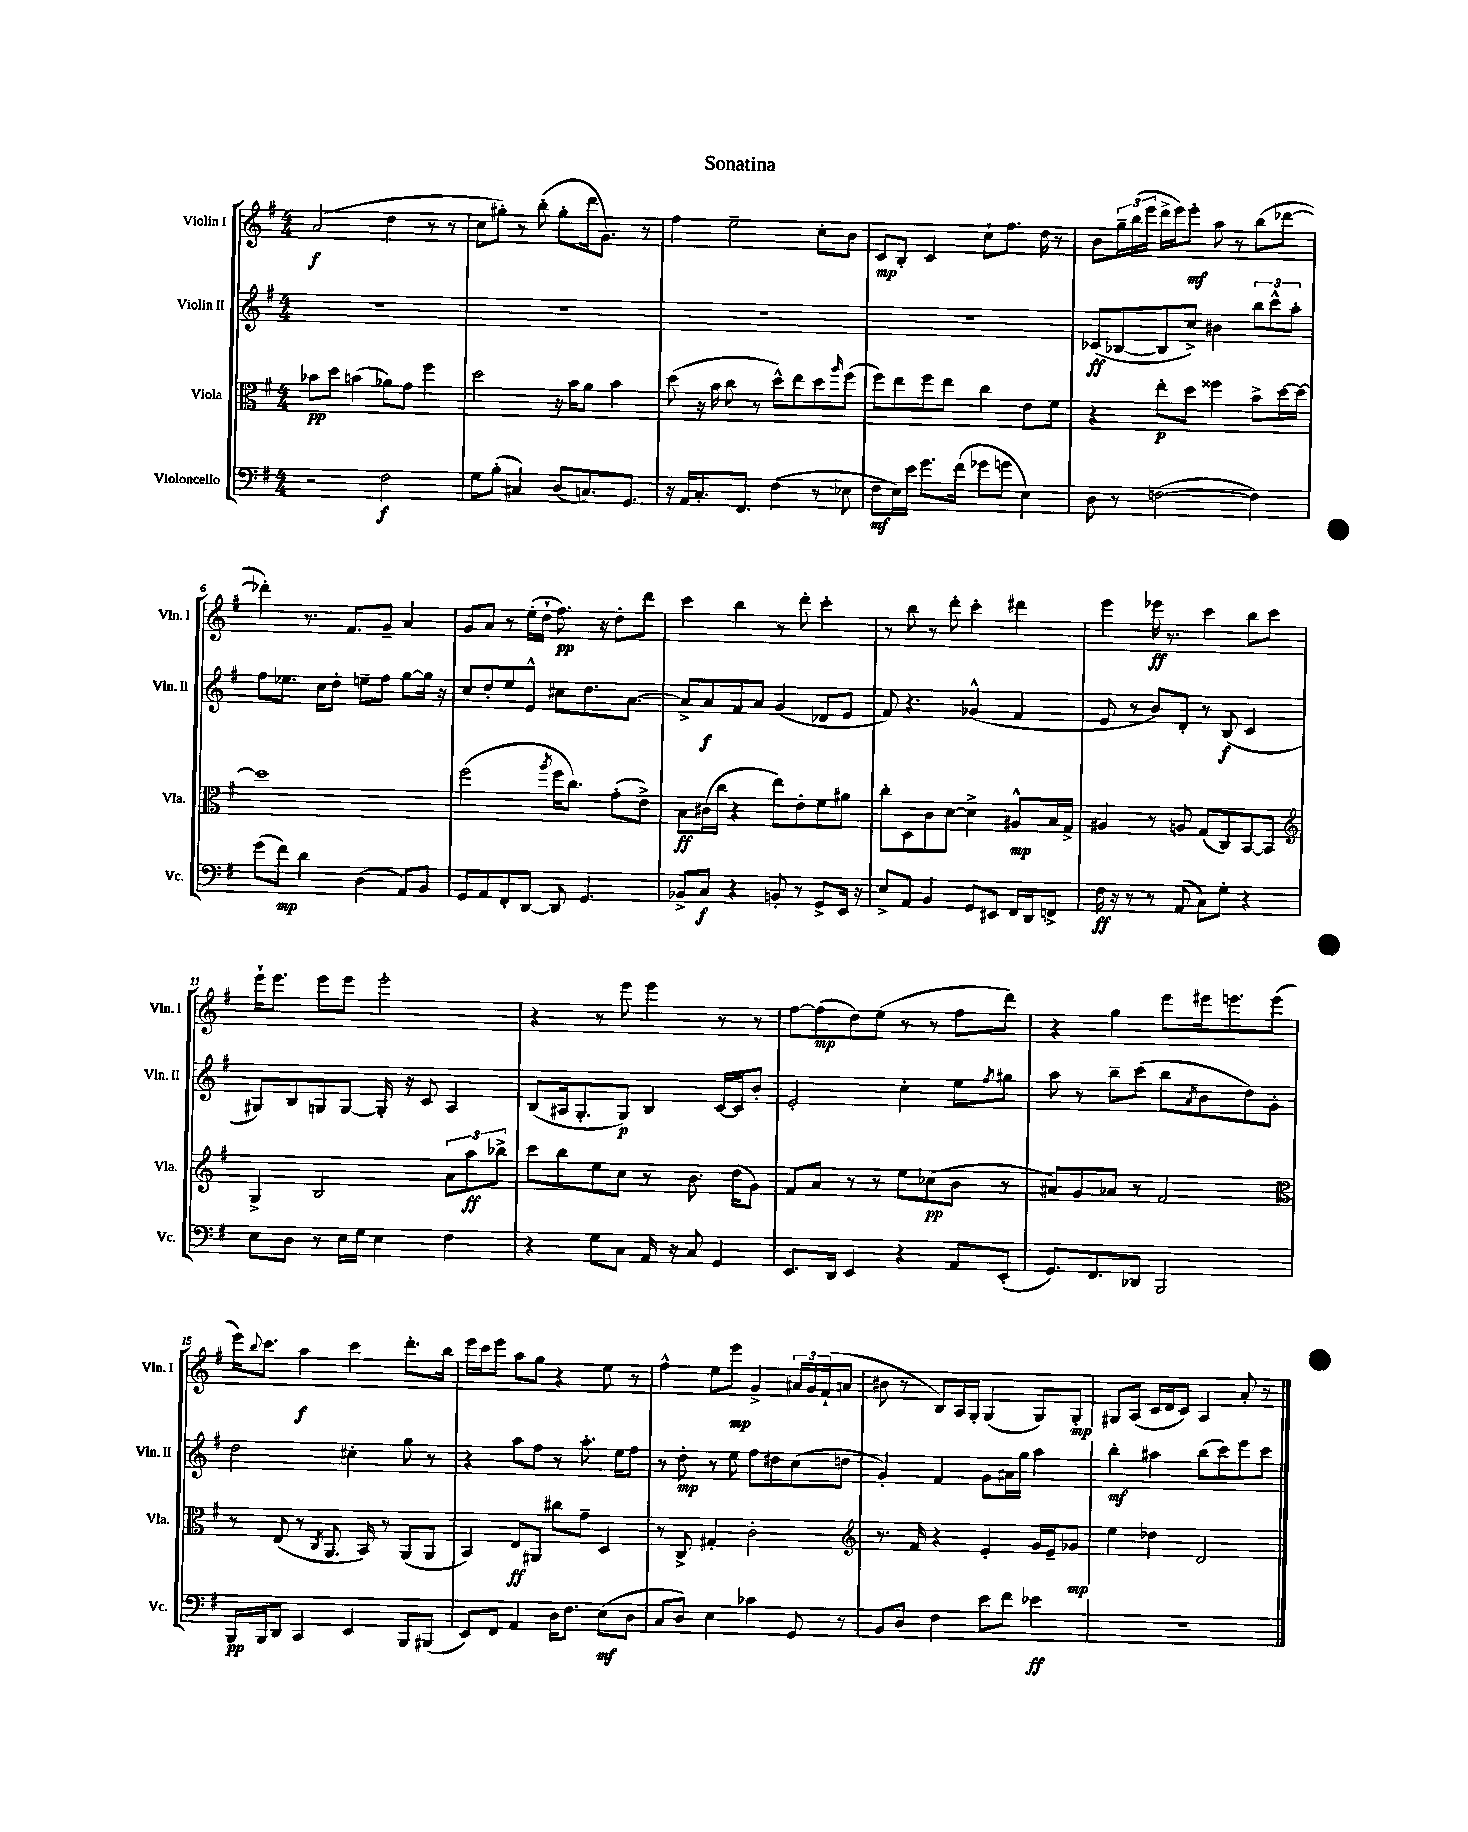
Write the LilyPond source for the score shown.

\header { title = "Sonatina" }
<<
\new StaffGroup <<
\new Staff = "s0" \with { instrumentName = "Violin I" shortInstrumentName = "Vln. I" } {
    \clef treble \key g \major \numericTimeSignature \time 4/4
    a'2\f( d''4 r8 r8 |
    c''8 gis''8-.) r8 b''8-.( gis''8-. d'''16 g'8.) r8 |
    fis''4 e''2-- c''8-. b'8 |
    c'8\mp b8-. c'4 c''8-! fis''8. d''16 r8 |
    b'8 \tuplet 3/2 { g''16-- b''16( e'''16 } d'''16-> e'''16) e'''8-.\mf a''8 r8 b''8( des'''8~ |
    des'''4-.) r8. fis'8. g'8-- a'4 |
    g'8 a'8 r8 e''16-.( d''16-! fis''8.\pp) r16 d''8-. d'''8 |
    c'''4 b''4 r8 d'''8-. c'''4-. |
    r8 b''8 r8 d'''8-. c'''4-. dis'''4 |
    e'''4 ees'''16\ff r8. c'''4 b''8 c'''8 |
    e'''16-! e'''8. e'''8 e'''8 e'''2-. |
    r4 r8 e'''8 e'''4 r8 r8 |
    fis''8~ fis''8\mp( d''8) e''8( r8 r8 fis''8 d'''8) |
    r4 g''4 e'''8 eis'''16 e'''8. e'''8( |
    e'''16) \appoggiatura { b''8 } c'''8. a''4\f c'''4 d'''8.-. b''16 |
    e'''16 c'''16 e'''8 a''8 g''8 r4 e''8 r8 |
    fis''4-^ e''8 e'''8\mp g'4-> \tuplet 3/2 { ais'16 g'16 fis'16-!( } a'8 |
    bis'8 r8 b8) a16 g16-. g4( g8) g8-.\mp |
    gis8 a8( c'16 d'16 c'8) a4 a'8-. r8 \bar "|." |
}
\new Staff = "s1" \with { instrumentName = "Violin II" shortInstrumentName = "Vln. II" } {
    \clef treble \key g \major \numericTimeSignature \time 4/4
    R1 |
    R1 |
    R1 |
    R1 |
    ces'8\ff( bes8~ bes8 c''8->) bis'4 \tuplet 3/2 { b''8 c'''8-^ a''8-. } |
    fis''8 ees''8. c''16 d''8-. e''8-- fis''8 g''8~ g''16 r16 |
    c''8 d''8-. e''8 e'8-^ cis''8 d''8. a'8.~ |
    a'8-> a'8\f fis'8 a'8 g'4( des'8 e'8 |
    fis'8) r4. ges'4-^( fis'4 |
    e'8 r8 b'8) d'8-. r8 b8\f( c'4 |
    gis8) b8 g8 g8~ g16-. r16 c'8 a4 |
    b8( ais16 g8.-. g8\p) b4 c'16~ c'16 b'8-. |
    e'2-. c''4-. e''8 \acciaccatura { fis''8 } gis''8 |
    a''8 r8 b''8-- c'''8( b''8 \acciaccatura { a'8 } b'8 d''8) g'8-. |
    d''2 cis''4-. g''8 r8 |
    r4 a''8 fis''8 r8 a''8.-. e''16 fis''8 |
    r8 d''8-.\mp r8 e''8 fis''8 dis''8 c''8( d''8 |
    g'4-.) fis'4 g'8 ais'16 g''16 a''4 |
    b''4-.\mf ais''4 b''8( c'''8) e'''8 c'''8 \bar "|." |
}
\new Staff = "s2" \with { instrumentName = "Viola" shortInstrumentName = "Vla." } {
    \clef alto \key g \major \numericTimeSignature \time 4/4
    bes'8\pp d''8 b'4( aes'8) g'8 fis''4 |
    d''2 r16 b'16 a'8 b'4 |
    d''8( r16 b'16 c''8 r8 d''8-^) e''8 d''8 \grace { a''16 } fis''8( |
    fis''8) e''8 fis''8 e''8 c''4 e'8 fis'8 |
    r4 e''8-.\p d''8 fisis''4 b'8-> d''16~ d''16~ |
    d''1 |
    fis''2( \acciaccatura { a''8 } fis''16 c''8.) g'8-.( e'8->) |
    b8\ff cis'16( c''16 r4 e''8) e'8-. fis'8 ais'8 |
    c''8-. d8 c'8 d'8~ d'4-> ais8-^\mp b16 g16-> |
    ais4 r8 a8 g8( c8) b,8~ b,8 |
    \clef treble g4-> b2 \tuplet 3/2 { a'8 a''8\ff bes''8-> } |
    c'''8 b''8 e''8 c''8 r8 b'8. d''16( g'8) |
    fis'8 a'8 r8 r8 e''8 ces''8\pp( b'8 r8 |
    ais'8) g'8 aes'8 r8 fis'2 |
    \clef alto r8 e8( r8 \acciaccatura { c8 } a,8. b,16) r8 a,8( a,8 |
    b,4) e8\ff ais,8 cis''8 g'8-- d4 |
    r8 c8-> gis4-. c'2-. |
    \clef treble r8. fis'16 r4 e'4-. g'16 e'16-- ges'8\mp |
    e''4 des''4 d'2 \bar "|." |
}
\new Staff = "s3" \with { instrumentName = "Violoncello" shortInstrumentName = "Vc." } {
    \clef bass \key g \major \numericTimeSignature \time 4/4
    r2 fis2\f |
    g8 b8-.( cis4) d8( c8.) g,8. |
    r16 a,16 c8.-. fis,8. fis4( r8 ees8 |
    fis8\mf e16) e'16 g'8. fis'16( ges'8 g'8 e4) |
    d8 r8 f2~( f4) |
    g'8( fis'8\mp) d'4 d4( a,8) b,8 |
    g,8 a,8 fis,8-. d,8~ d,8 g,4. |
    bes,8-> c8\f r4 b,8-. r8 g,8-> e,16 r16 |
    e8-> a,8 b,4 g,8 eis,8 fis,16 d,16 f,8-> |
    fis16\ff r16 r8 r8 a,8( c8) g8-. r4 |
    e8 d8 r8 e16 g16 e4 fis4 |
    r4 g8 c8 a,16 r16 c8 g,4 |
    e,8. d,16 e,4 r4 a,8 e,8-.( |
    g,8.) fis,8. des,8 b,,2 |
    b,,16\pp b,,16 d,8 c,4 e,4 b,,8 bis,,8( |
    e,8) fis,8 a,4 d16 fis8. e8\mf( d8 |
    c8 d8) e4 ces'4 g,8 r8 |
    b,8 d8 fis4 e'8 fis'8 ees'4\ff |
    R1 \bar "|." |
}
>>
>>
